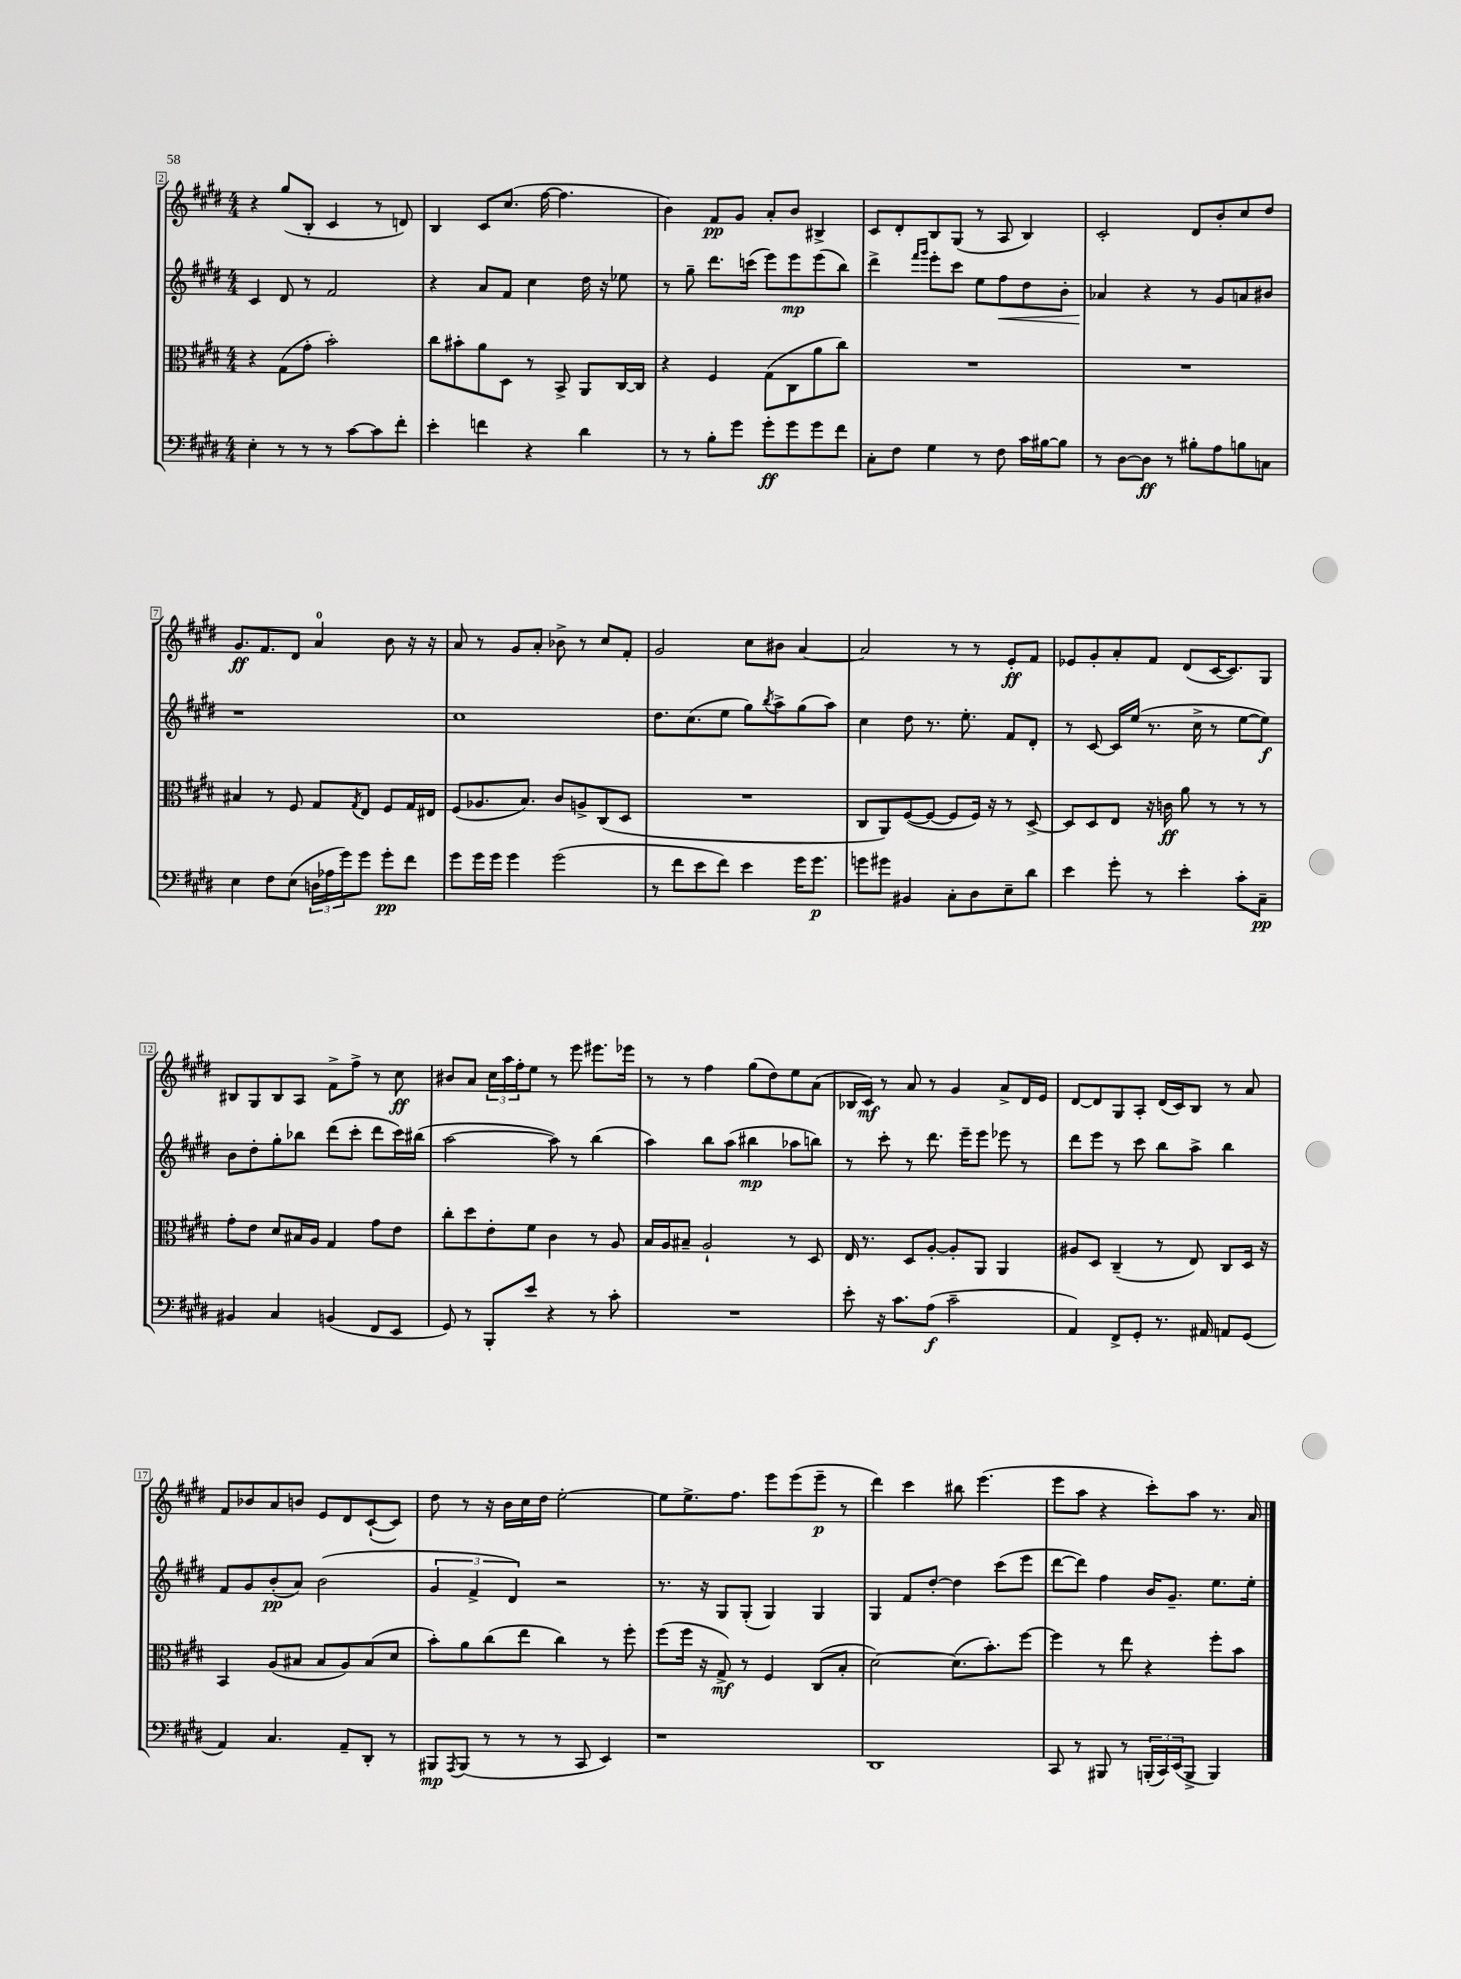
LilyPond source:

<<
\new StaffGroup <<
\new Staff = "s0" {
    \clef treble \key e \major \numericTimeSignature \time 4/4
    r4 gis''8( b8-. cis'4 r8 d'8) |
    b4 cis'8 cis''8.( fis''16~ fis''4. |
    b'4) fis'8\pp gis'8 a'8-. b'8 bis4-> |
    cis'8 dis'8-. b8 gis8( r8 a8 b4) |
    cis'2-. dis'8 b'8-. cis''8 dis''8 |
    gis'8.\ff fis'8. dis'8 a'4-0 b'8 r16 r16 |
    a'8 r8 gis'8 a'8-. bes'8-> r8 cis''8 fis'8-. |
    gis'2 cis''8 bis'8 a'4~ |
    a'2 r8 r8 e'8-.\ff fis'8 |
    ees'8 gis'8-. a'8-. fis'8 dis'8( cis'16~ cis'8.) gis8 |
    bis8 gis8 bis8 a8 fis'8-> fis''8-> r8 cis''8\ff |
    bis'8 a'8 \tuplet 3/2 { cis''16 a''16 fis''16-. } e''8 r8 e'''8 eis'''8. ees'''16 |
    r8 r8 fis''4 gis''8( dis''8) e''8 a'8( |
    bes16 cis'16\mf) r8 a'8 r8 gis'4 a'8-> dis'16 e'16 |
    dis'8~ dis'8 gis8 a8-. dis'16( cis'16) b8 r8 a'8 |
    fis'8 bes'8 a'8 b'8 e'8 dis'8 cis'8~-!( cis'8) |
    dis''8 r8 r16 b'16 cis''16 dis''16 e''2~-. |
    e''8 e''8.-> fis''8. e'''8 e'''8( e'''8--\p r8 |
    dis'''4) cis'''4 bis''8 e'''4.( |
    e'''8 a''8 r4 cis'''8-.) a''8 r8. a'16 \bar "|." |
}
\new Staff = "s1" {
    \clef treble \key e \major \numericTimeSignature \time 4/4
    cis'4 dis'8 r8 fis'2 |
    r4 a'8 fis'8 cis''4 dis''16 r16 ees''8 |
    r8 gis''8-- dis'''8. c'''16( e'''8) e'''8\mp e'''8( b''8) |
    dis'''4-> \grace { fis'''16 gis'''16 } e'''8-. cis'''8 e''8 fis''8\< dis''8 b'8-. |
    aes'4\! r4 r8 gis'8 a'8 bis'8 |
    r1 |
    cis''1 |
    dis''8. cis''8.( e''8 gis''8) \acciaccatura { b''8 } a''8-> gis''8( a''8) |
    cis''4 dis''8 r8. e''8.-. fis'8 dis'8-. |
    r8 cis'8~ cis'16 e''16( r8. cis''16-> r8 e''8~ e''8\f) |
    b'8 dis''8-. gis''8-. bes''8 dis'''8( cis'''8-. dis'''8 cis'''16) bis''16( |
    a''2~ a''8) r8 b''4( |
    a''4) b''8 a''8( bis''4\mp aes''8 b''8) |
    r8 cis'''8-. r8 dis'''8. e'''16-- e'''8 ees'''8 r8 |
    dis'''8 e'''8 r8 cis'''8 b''8 a''8-> b''4 |
    fis'8 gis'8 b'8-.\pp( a'8) b'2( |
    \tuplet 3/2 { gis'4 fis'4-> dis'4) } r2 |
    r8. r16 gis8 gis8-.( gis4) gis4 |
    gis4 fis'8 dis''8~-. dis''4 cis'''8( e'''8 |
    dis'''8~ dis'''8) fis''4 b'16 gis'8.-- e''8. e''16-. \bar "|." |
}
\new Staff = "s2" {
    \clef alto \key e \major \numericTimeSignature \time 4/4
    r4 gis8( gis'8-. b'2-.) |
    cis''8 bis'8-. a'8 dis8 r8 b,8-> a,8 cis16~ cis16 |
    r4 fis4 gis8( cis8 a'8 cis''8) |
    R1 |
    R1 |
    bis4 r8 fis8 gis8 \acciaccatura { gis8 } e8 fis8 gis16 eis16 |
    fis8( aes8. b8.) cis'8 a8-> cis8( dis8 |
    R1 |
    cis8 a,8) fis8~( fis8~ fis8 fis16) r16 r8 dis8~-> |
    dis8 dis8 e8 r16 c'16\ff a'8 r8 r8 r8 |
    gis'8-. e'8 dis'8 bis16 a16 gis4 gis'8 e'8 |
    cis''8-. dis''8 e'8-. fis'8 cis'4 r8 a8 |
    b16 a16 bis8-- a2-! r8 dis8 |
    e16 r8. dis8 a8~-. a8-. a,8 a,4 |
    ais8 dis8 cis4--( r8 e8) cis8 dis16 r16 |
    b,4 a8( bis8 bis8 a8) bis8( dis'8 |
    b'8-.) a'8 cis''8( e''8 cis''4) r8 fis''8-. |
    fis''8( fis''16 r16 gis8->\mf) r8 fis4 cis8( b8-. |
    dis'2~) dis'8.( b'8.-.) fis''8~ |
    fis''4 r8 e''8 r4 fis''8-. b'8 \bar "|." |
}
\new Staff = "s3" {
    \clef bass \key e \major \numericTimeSignature \time 4/4
    e4-. r8 r8 r8 cis'8~ cis'8 fis'8-. |
    e'4-. f'4 r4 dis'4 |
    r8 r8 b8-. gis'8 gis'8-.\ff gis'8 gis'8 fis'8 |
    cis8-. fis8 gis4 r8 fis8 cis'16 bis16~ bis8 |
    r8 dis8~ dis8\ff r8 bis8-. a8 b8 c8 |
    e4 fis8 e8( \tuplet 3/2 { d16 aes16 gis'16) } gis'8 gis'8-.\pp fis'8 |
    gis'8 gis'16 gis'16 gis'4 gis'2( |
    r8 fis'8 e'8 fis'8) e'4 gis'16 gis'8.\p |
    g'8 gis'8 bis,4 cis8-. dis8 e8-- dis'8 |
    e'4 gis'8-. r8 e'4-. cis'8-. cis8--\pp |
    bis,4 cis4 b,4( fis,8 e,8 |
    gis,8) r8 b,,8-. e'8 r4 r8 cis'8-. |
    R1 |
    e'8-. r16 cis'8. a8\f( cis'2-- |
    a,4) fis,8-> gis,8-. r8. ais,16 a,8 gis,8( |
    a,4) cis4. a,8-- dis,8-. r8 |
    bis,,8\mp \acciaccatura { a,,8 } bis,,8( r8 r8 r8 cis,8 e,4) |
    r1 |
    dis,1 |
    cis,8 r8 bis,,8 r8 \tuplet 3/2 { b,,16-.( cis,16) e,16( } b,,8-> b,,4) \bar "|." |
}
>>
>>
\layout { \context { \Score currentBarNumber = #2 \override BarNumber.stencil = #(make-stencil-boxer 0.1 0.3 ly:text-interface::print) } }
